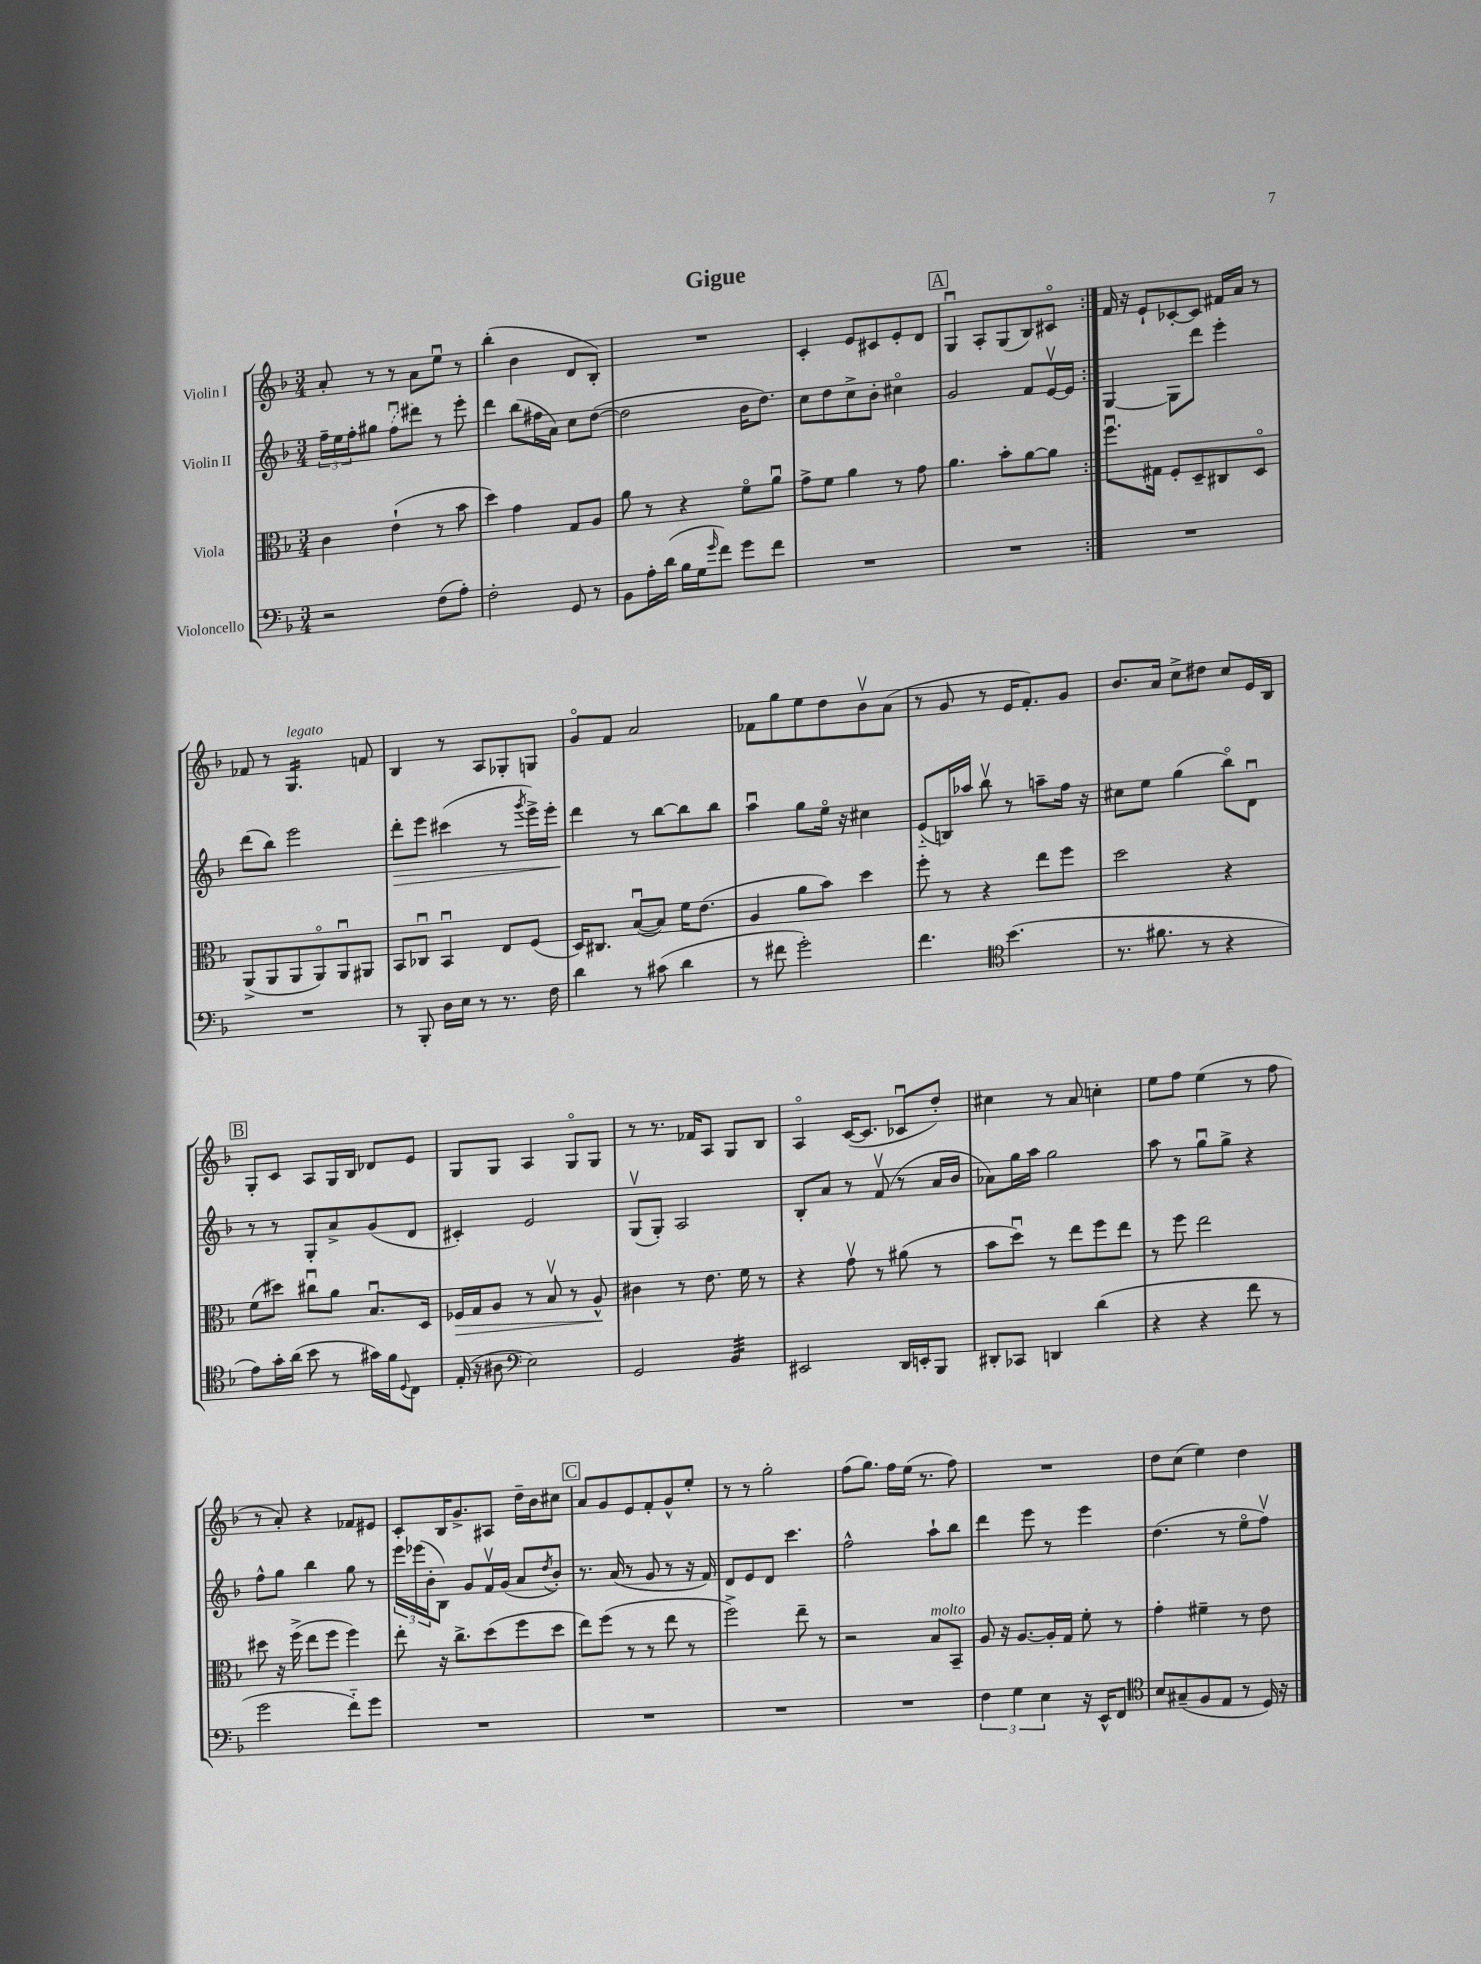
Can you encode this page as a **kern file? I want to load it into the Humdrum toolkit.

**kern	**kern	**kern	**kern
*staff4	*staff3	*staff2	*staff1
*clefF4	*clefC3	*clefG2	*clefG2
*k[b-]	*k[b-]	*k[b-]	*k[b-]
*M3/4	*M3/4	*M3/4	*M3/4
2r	4c\	24ff~\LL	8a'/
.	.	24ee\	.
.	.	24ff'\J	.
.	.	8gg#\J	8r
.	(4e`\	(8ffu\L	8r
.	.	8ddd#\J)	8a\L
(8F\L	8r	8r	8eeu\J
8A'\J)	8b-\	8eee'\	8r
=	=	=	=
2F'\	4dd\)	4ddd\	(4bb-'\
.	4g\	(8bb-\L	4b-\
.	.	16ff#\L	.
.	.	16a\JJ)	.
8GG/	8G/L	8cc\L	8d/L
8r	8A/J	([8dd\J	8B-'/J)
=	=	=	=
8BB-\L	8a\	2dd\]	2.r
16A'\L	8r	.	.
(16d\JJ	.	.	.
16B-\LL	4r	.	.
16G\J	.	.	.
16qqg/	.	.	.
8f\J)	.	.	.
8g\L	8fo\L	16b-\LK	.
.	.	8.dd\J)	.
8f\J	8au\J	.	.
=	=	=	=
2.r	8g^\L	8cc\L	4c'/
.	8f\J	8dd\	.
.	4a\	8cc^\	8e/L
.	.	8b-'\J	8c#/
.	8r	4cc#o\	8e'/
.	8g\	.	8d/J
=	=	=	=
2.r	4.a\	2g/	4Gu/
.	.	.	8A'/L
.	8b-'\L	.	(8G/
.	[8a\	8f/L	8B-/)
.	8a\]J	[16ev/L	8c#o/J
.	.	16e/]JJ	.
=:|!	=:|!	=:|!	=:|!
2.r	8.ffu\L	[4G/	16f/
.	.	.	16r
.	.	.	8e`/L
.	16G#\Jk	.	.
.	8F'/L	8G\]L	[8c-'/
.	8D~/	8ddd\J	8c-/]J
.	8C#/	4eee'\	16f#/LL
.	.	.	16a/JJ
.	8Do/J	.	8r
=	=	=	=
2.r	(8AA^/L	(8ddd\L	8f-/
.	8AA/	8bb-\J)	8r
.	8AA/	2eee\	4.G/
.	8AAo/)	.	.
.	8AAu/	.	.
.	8AA#/J	.	8f/
=	=	=	=
8r	8BB-/L	8ddd'\L	4B-/
8BBB-'/	8C-u/J	8eee\J	.
16D\LL	4BB-u/	(4ccc#\	8r
16E\JJ	.	.	.
8r	.	.	8A/L
8.r	8E/L	8r	8G-'/
.	.	8qggg/	.
.	(8F/J	16eee^\LL)	8G/J
16F\	.	16eee'\JJ	.
=	=	=	=
4d\	16D/LK)	4ddd\	8go/L
.	8.C#/J	.	.
.	.	.	8f/J
8r	([8B-u/L	8r	2a/
(8c#\	8B-/]J)	[8bb-\L	.
4d\	16f\LK	8bb-\]	.
.	(8.e\J	.	.
.	.	8bb-\J	.
=	=	=	=
8r	4A/	4aau\	8f-\L
8f#\	.	.	8gg\
2g'\)	8a\L	8gg\L	8ee\
.	8b-\J)	16eeo\Jk	8dd\
.	.	16r	.
.	4dd\	4cc#\	8b-v\
.	.	.	(8a\J
=	=	=	=
4.f\	8ff'\	(8e'~/L	8r
.	8r	16B/L)	8g/
.	.	16aa-/JJ	.
.	4r	8bb-v\	8r
*clefC4	*	*	*
(4.b-\	.	8r	16e/LK
.	.	.	8.f'/)
.	8ee\L	8aa~\L	.
.	8ff\J	16ff\Jk	8g/J
.	.	16r	.
=	=	=	=
8.r	2dd\	8cc#\L	8.b-/L
.	.	8ee\J	.
8.f#\	.	.	16a/Jk
.	.	(4gg\	8cc^\L
8r	.	.	8dd#\J
4r	4r	8bb-o\L)	8cc/L
.	.	8du\J	16e/L
.	.	.	16B-/JJ
=	=	=	=
8e\L)	(8f\L	8r	8G'/L
16g'\L	8dd#\J)	8r	8c/J
(16a\JJ	.	.	.
8b-\	8cc#u\L	8G'/L	8A/L
8r	8a\J	8a^/	16G/L
.	.	.	16B-/JJ
16g#\LL)	8.B-u/L	(8g/	8d-/L
16f\J	.	.	.
8qqD/	.	.	.
8C\J	.	8d/J	8e/J
.	16D/Jk	.	.
=	=	=	=
(16E'/	16F-/LL	4c#'/)	8G/L
16r	16G/J	.	.
8A#\	8A/J	.	8G/J
*clefF4	*	*	*
2E\)	8r	2e/	4A/
.	8B-v/	.	.
.	8r	.	8Go/L
.	8A^^/	.	8G/J
=	=	=	=
2GG/	4c#\	(8Gv/L	8r
.	.	8G'/J)	8.r
.	8r	2A/	.
.	.	.	16f-/LK
.	8.e\	.	8A/J
4BB-/	.	.	8G/L
.	16f\	.	.
.	8r	.	8B-/J
=	=	=	=
2EE#/	4r	8B-'/L	4Ao/
.	.	8a/J	.
.	8gv\	8r	([16c/LK
.	.	.	8.c/]J
.	8r	(8fv/	.
16DD/LL	(8a#\	8r	8c-u/L
16EE'/J	.	.	.
8BBB-/J	8r	16a/LL	8dd'/J)
.	.	16b-/JJ	.
=	=	=	=
8DD#'/L	8b-\L	8a-\L)	4cc#\
8CC-/J	8ddu\J)	16gg\L	.
.	.	16aa\JJ	.
4DD/	8r	2gg\	8r
.	8ee\L	.	8a/
(4d\	8ff\	.	4cc'\
.	8ee\J	.	.
=	=	=	=
4r	8r	8aa\	8ee\L
.	8ff\	8r	8ff\J
4r	2ee\	8ggu\L	(4ee\
.	.	8gg^\J	.
8f\	.	4r	8r
8r	.	.	8ff\
=	=	=	=
2g\	8dd#\	8ff^^\L	8r
.	16r	8gg\J	8a'/)
.	(16ff^\	.	.
.	8ee\L	4bb-\	4r
.	8ff\J	.	.
8f'~\L)	4ff\)	8gg\	8f-/L
8g\J	.	8r	8e#/J
=	=	=	=
2.r	8ee'\	24eee\LL	8c'/L
.	.	(24eee-\	.
.	.	24b-'\J	.
.	16r	8B-\J)	16B-/K
.	8.cc^\L	.	8.g^/
.	.	8g/L	.
.	(8dd\	16fv/L	8A#/J
.	.	(16g/JJ	.
.	8ff\	8a/L	16dd~\LL
.	.	.	16b-\J
.	.	8qdd/	.
.	8dd\J	8b-'/J)	8cc#\J
=	=	=	=
2.r	8ee\L)	8.r	8a/L
.	(8ff\J	.	8g/
.	.	(16a/	.
.	8r	8r	8e/
.	8r	8g/	8f'/
.	8ee\	8r	8g^^/
.	8r	16r	8ee'/J
.	.	16f/)	.
=	=	=	=
2.r	2ff^\)	8d/L	8r
.	.	8e/	8r
.	.	8d/J	2gg'\
.	.	4.ccc\	.
.	8ee~\	.	.
.	8r	.	.
=	=	=	=
2.r	2r	2ff^^\	(8ff\L
.	.	.	8.gg\J)
.	.	.	16ff\LL
.	.	.	(16ee\JJ
.	.	.	8.r
.	8B-/L	8aa`\L	.
.	8BB-~/J	8bb-\J	8ff\)
=	=	=	=
6F\	8A/	4ddd\	2.r
.	16r	.	.
6G\	.	.	.
.	[8.A/L	.	.
.	.	8eee\	.
6E\	.	.	.
.	16A'/]L	8r	.
.	16G/JJ	.	.
16r	8f'\	4eee\	.
16EE^^/LK	.	.	.
8FF/J	8r	.	.
=	=	=	=
*clefC4	*	*	*
8B-/L	4g'\	(4.dd\	8dd\L
(8G#~/	.	.	(8cc\J
8F/	4f#~\	.	4ee\)
8E/J	.	8r	.
8r	8r	8eeo\L	4dd\
16D/)	8e\	8ffv\J)	.
16r	.	.	.
==	==	==	==
*-	*-	*-	*-
